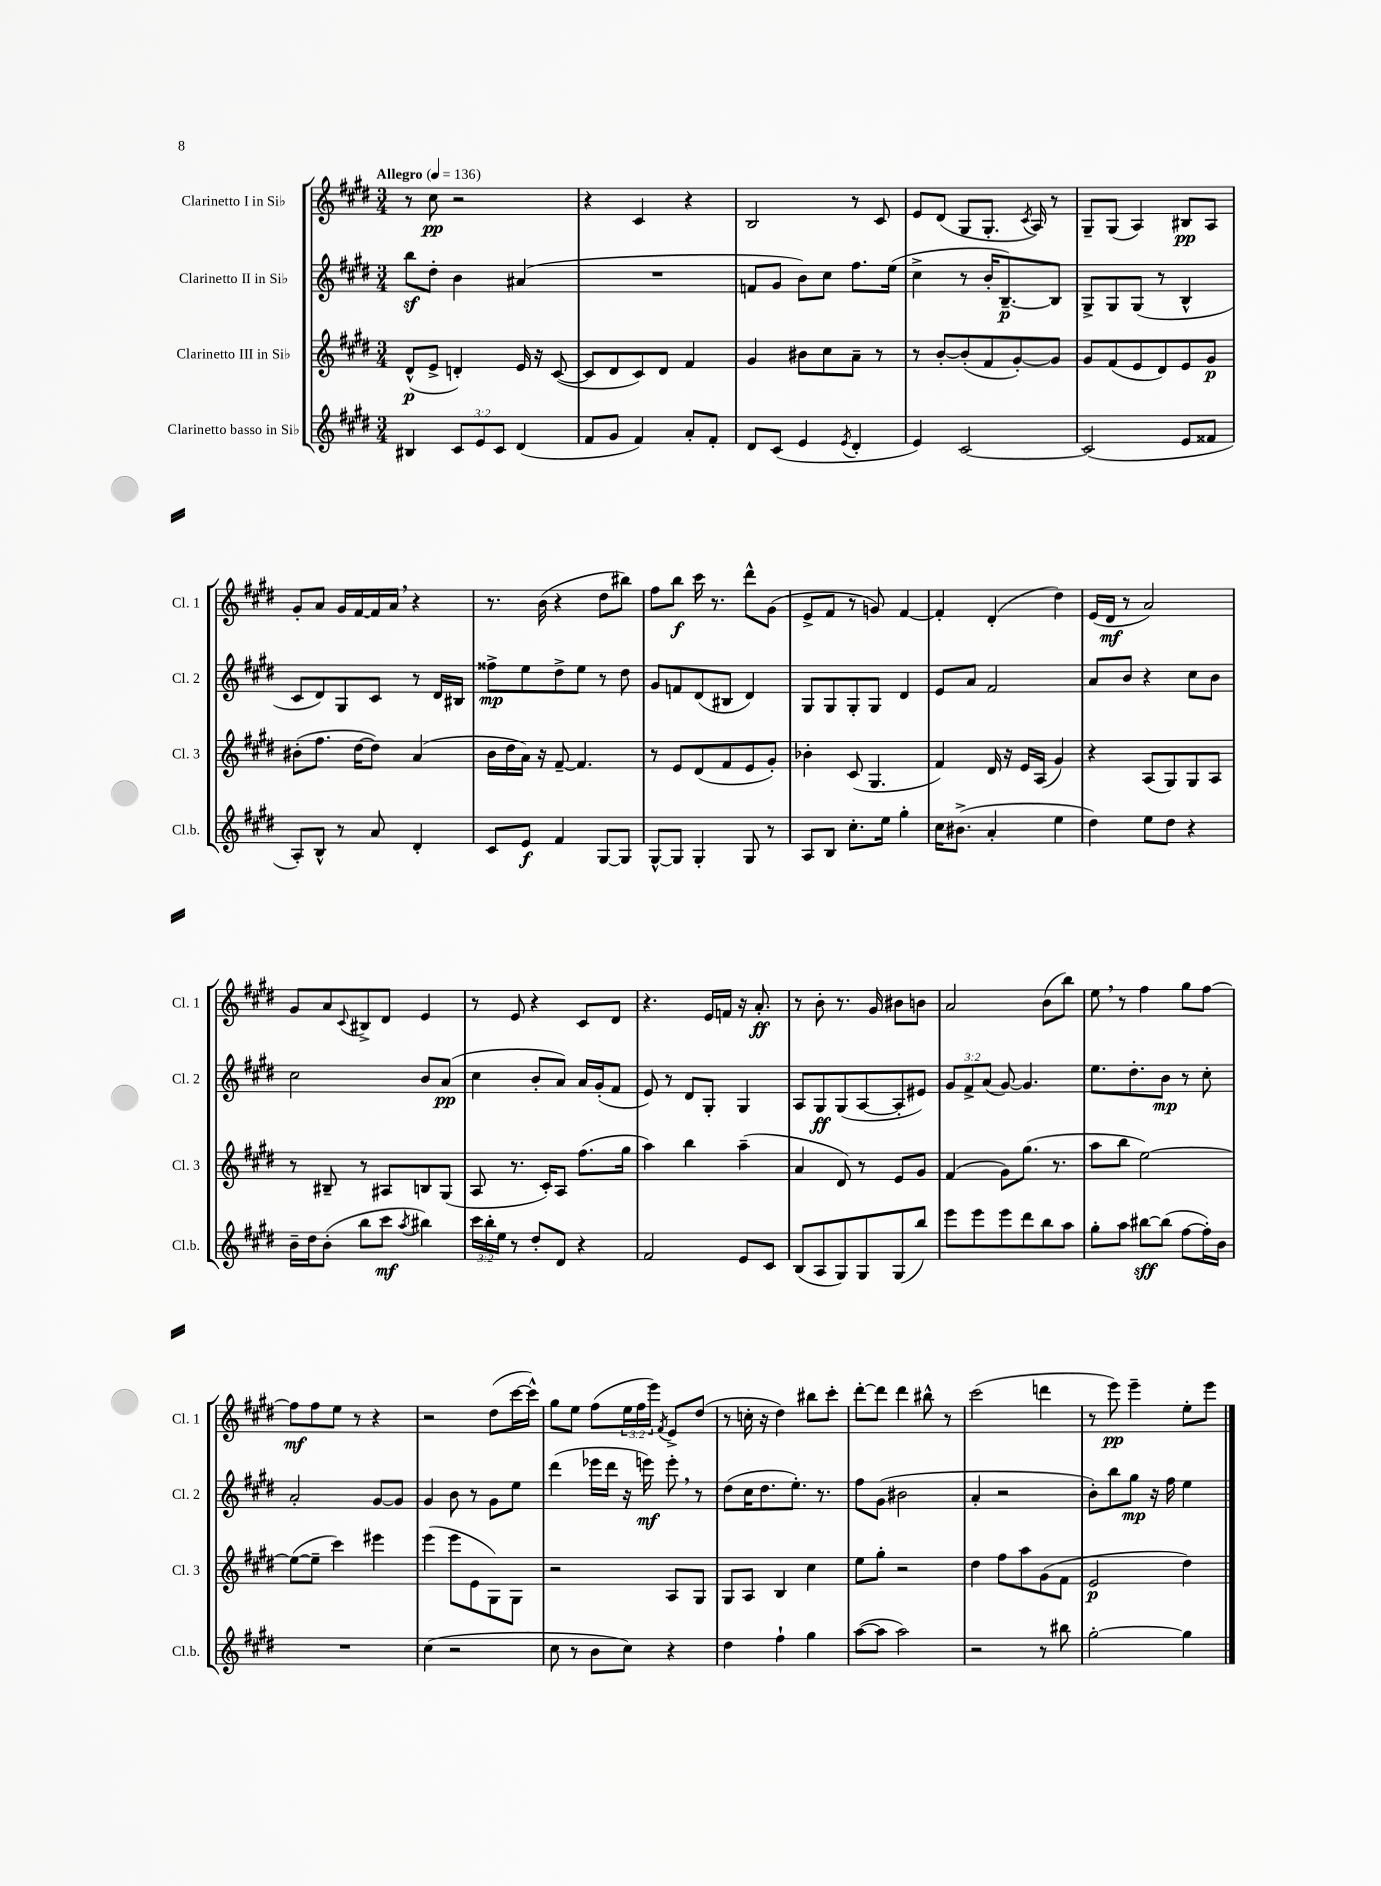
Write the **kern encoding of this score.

**kern	**kern	**kern	**kern
*staff4	*staff3	*staff2	*staff1
*clefG2	*clefG2	*clefG2	*clefG2
*k[f#c#g#d#]	*k[f#c#g#d#]	*k[f#c#g#d#]	*k[f#c#g#d#]
*M3/4	*M3/4	*M3/4	*M3/4
*MM136	*MM136	*MM136	*MM136
4B#/	(8d#^^/L	8bb\L	8r
.	8e^/J	8dd#'\J	8cc#\
12c#/L	4d'/)	4b\	2r
12e/	.	.	.
12c#/J	.	.	.
(4d#/	16e/	(4a#/	.
.	16r	.	.
.	([8c#/	.	.
=	=	=	=
8f#/L	8c#/]L	2.r	4r
8g#/J	8d#/	.	.
4f#/)	8c#/)	.	4c#/
.	8d#/J	.	.
8a'/L	4f#/	.	4r
8f#'/J	.	.	.
=	=	=	=
8d#/L	4g#/	8f/L	2B/
(8c#/J	.	8g#/J	.
4e/	8b#\L	8b\L)	.
.	8cc#\	8cc#\J	.
8qe/	.	.	.
4d#'/	8a~\J	8.ff#\L	8r
.	8r	.	8c#/
.	.	(16ee\Jk	.
=	=	=	=
4e/)	8r	4cc#^\	8e/L
.	[8b'/L	.	(8d#/J
[2c#/	(8b'/]	8r	8G#/L
.	8f#/	16b'/LK	8.G#'/J
.	.	[8.B~/)	.
.	[8g#'/)	.	.
.	.	.	8qc#/
.	.	.	16A/)
.	8g#/]J	8B/]J	8r
=	=	=	=
(2c#/]	8g#/L	8G#^/L	8G#~/L
.	(8f#/	8G#/	(8G#/J
.	8e/	(8G#/J	4A/)
.	8d#/)	8r	.
8e/L	8e/	4B^^/	8B#/L
8f##/J	8g#/J	.	8A/J
=	=	=	=
8A'/L)	(8b#'\L	8c#/L	8g#'/L
8B^^/J	8.ff#\J	8d#/)	8a/J
8r	.	8G#/	16g#/LL
.	[16dd#\LK	.	[16f#/
8a/	8dd#\]J)	8c#/J	16f#/]
.	.	.	16a/JJ
4d#'/	(4a/	8r	4r
.	.	16d#/LL	.
.	.	16B#/JJ	.
=	=	=	=
8c#/L	16b\LL	8ff##^\L	8.r
.	16dd#\	.	.
8e/J	16a\JJ)	8ee\	.
.	16r	.	(16b\
4f#/	[8f#~/	8dd#^\	4r
.	4.f#/]	8ee\J	.
[8G#/L	.	8r	8dd#\L
8G#/]J	.	8dd#\	8bb#\J)
=	=	=	=
[8G#^^/L	8r	8g#/L	8ff#\L
8G#/]J	8e/L	8f/	8bb\J
4G#'/	(8d#/	(8d#/	16ccc#\
.	.	.	8.r
.	8f#/	8B#/J	.
8G#/	8e/	4d#/)	8ddd#^^\L
8r	8g#'/J)	.	(8g#\J
=	=	=	=
8A/L	4b-'\	8G#/L	8e^/L
8B/J	.	8G#/	8f#/J
8.cc#'\L	(8c#/	8G#'/	8r
.	4.G#/	8G#/J	8g/)
16ee\Jk	.	.	.
4gg#'\	.	4d#/	[4f#/
=	=	=	=
16cc#\LK	4f#/)	8e/L	4f#'/]
(8.b#^\J	.	.	.
.	.	8a/J	.
4a'/	16d#/	2f#/	(4d#'/
.	16r	.	.
.	16e/LL	.	.
.	(16A/JJ	.	.
4ee\	4g#/)	.	4dd#\)
=	=	=	=
4dd#\)	4r	8a/L	(16e/LL
.	.	.	16d#/JJ
.	.	8b/J	8r
8ee\L	(8A/L	4r	2a/)
8dd#\J	8G#/)	.	.
4r	8G#/	8cc#\L	.
.	8A/J	8b\J	.
=	=	=	=
16b~\LL	8r	2cc#\	8g#/L
16dd#\J	.	.	.
(8b'\J	8B#~/	.	8a/
.	.	.	8qqc#/
8bb\L	8r	.	8B#^/
8ccc#\J	8A#/L	.	8d#/J
8qaa/	.	.	.
4bb#\)	8B/	8b/L	4e/
.	(8G#/J	(8a/J	.
=	=	=	=
24ccc#\LL	8A/	4cc#\	8r
24bb'\	.	.	.
24ee\JJ	.	.	.
8r	8.r	.	8e/
8dd#'/L	.	8b'/L	4r
.	16c#'/LK)	.	.
8d#/J	8A/J	8a/J)	.
4r	(8.ff#\L	16a/LL	8c#/L
.	.	(16g#'/J	.
.	.	8f#/J	8d#/J
.	16gg#\Jk	.	.
=	=	=	=
2f#/	4aa\)	8e/)	4.r
.	.	8r	.
.	4bb\	8d#/L	.
.	.	8G#'/J	16e/LL
.	.	.	16f/JJ
8e/L	(4aa~\	4G#/	16r
.	.	.	8.a'/
8c#/J	.	.	.
=	=	=	=
(8B/L	4a/	8A/L	8r
8A/	.	8G#/	8b'\
8G#/)	8d#/)	(8G#/	8.r
8G#/	8r	[8A/	.
.	.	.	16g#/
(8G#/	8e/L	8A'/]	8b#\L
8bb/J)	8g#/J	8e#/J)	8b\J
=	=	=	=
8eee\L	(4f#/	12g#/L	2a/
.	.	12f#^/	.
8eee\	.	.	.
.	.	(12a/J	.
8eee\	8g#\L)	[8g#/)	.
8ddd#\	(8.gg#\J	4.g#/]	.
8bb\	.	.	(8b\L
.	8.r	.	.
8aa\J	.	.	8bb\J)
=	=	=	=
8gg#'\L	8aa\L	8.ee\L	8ee\
8aa\J	8bb\J	.	8r
.	.	8.dd#'\	.
[8bb#\L	[2ee\)	.	4ff#\
(8bb#\]J	.	8b\J	.
[8ff#\L	.	8r	8gg#\L
16ff#'\]L)	.	8cc#'\	[8ff#\J
16b\JJ	.	.	.
=	=	=	=
2.r	(8ee\_L	2a'/	8ff#\]L
.	8ee~\]J	.	8ff#\
.	4ccc#\)	.	8ee\J
.	.	.	8r
.	4eee#\	[8g#/L	4r
.	.	8g#/]J	.
=	=	=	=
(4cc#\	(4eee\	4g#/	2r
2r	8eee\L	8b\	.
.	8e\	8r	.
.	8G#\)	8g#\L	(8dd#\L
.	8G#\J	8ee\J	[16ccc#\L
.	.	.	16ccc#^^\]JJ)
=	=	=	=
8cc#\	2r	(4ddd#\	8gg#\L
8r	.	.	8ee\J
8b\L	.	16eee-\LL	(8ff#\L
.	.	16ddd#\JJ	.
8cc#\J)	.	16r	24ee\L
.	.	.	24ff#\
.	.	16eee\)	.
.	.	.	24eee\JJ)
.	.	.	8qf#/
4r	8A/L	8eee'\	8e^/L
.	8G#/J	8r	(8dd#/J
=	=	=	=
4dd#\	8G#/L	(8dd#\L	8r
.	8A/J	16cc#\K	16cc'\
.	.	8.dd#\	16r
4ff#`\	4B/	.	4dd#\)
.	.	8.ee'\J)	.
4gg#\	4cc#\	.	8bb#\L
.	.	8.r	.
.	.	.	8ccc#'\J
=	=	=	=
([8aa\L	8ee\L	8ff#\L	[8ddd#'\L
8aa\]J	8gg#'\J	(8g#\J	8ddd#\]J
2aa\)	2r	2b#\	4ddd#\
.	.	.	8bb#^^\
.	.	.	8r
=	=	=	=
2r	4dd#\	4a'/	(2ccc#\
.	8ff#\L	2r	.
.	8aa\	.	.
8r	(8g#\	.	4ddd\
8bb#\	8f#\J	.	.
=	=	=	=
[2gg#'\	2e/	8b'\L)	8r
.	.	8bb\	8eee\)
.	.	8gg#\J	4eee~\
.	.	16r	.
.	.	16ff#\	.
4gg#\]	4dd#\)	4ee\	8ee'\L
.	.	.	8eee\J
==	==	==	==
*-	*-	*-	*-
